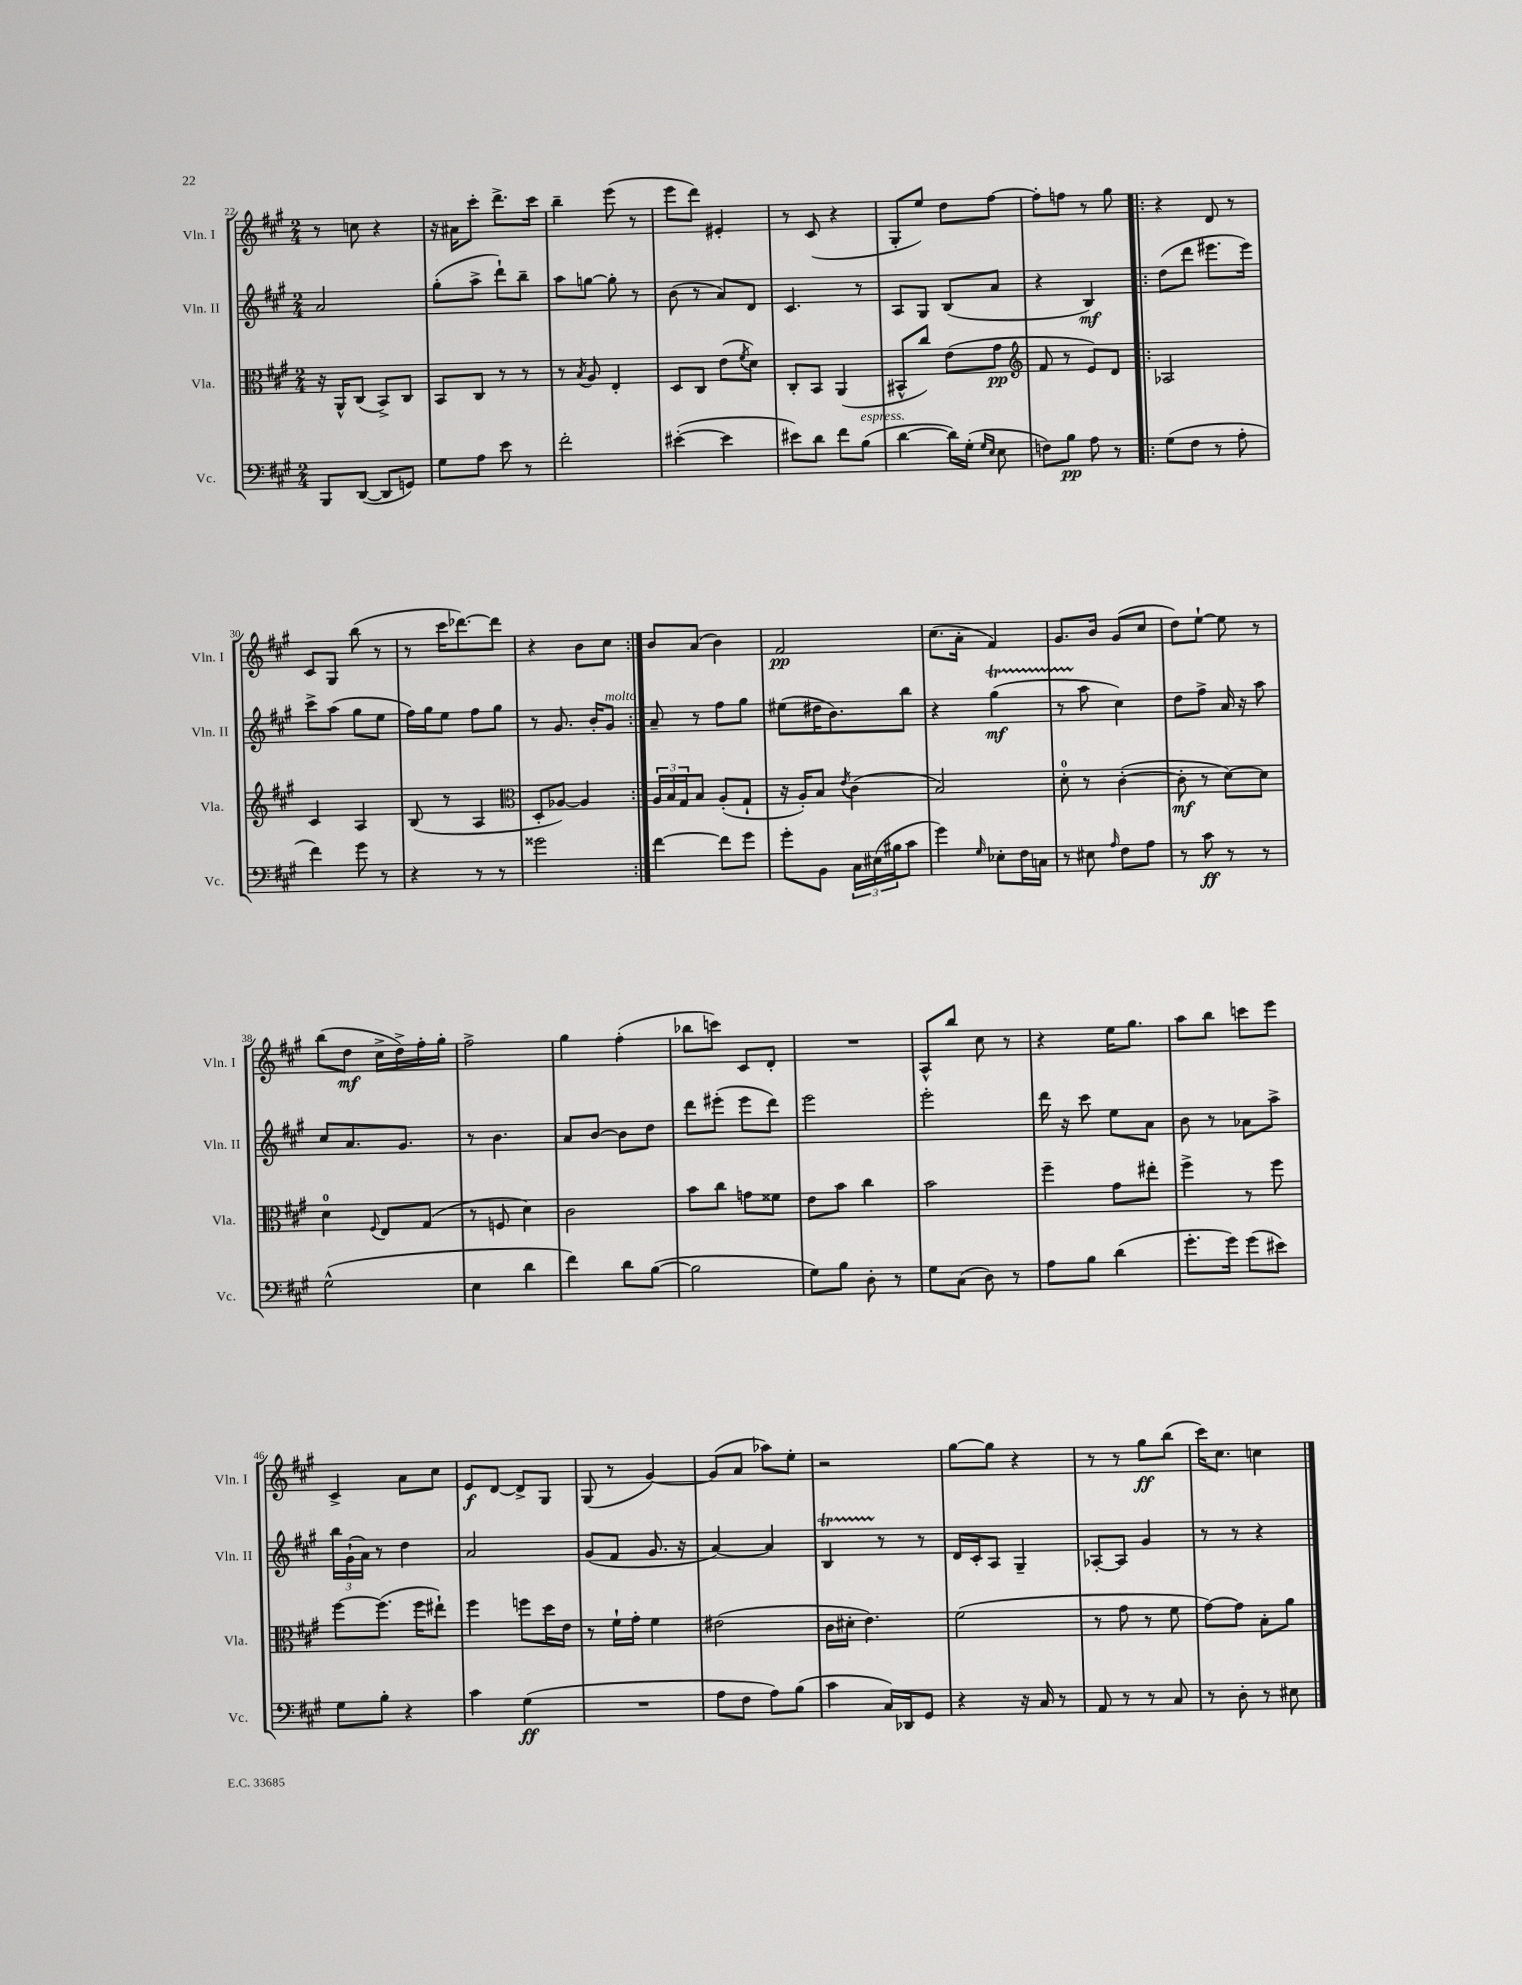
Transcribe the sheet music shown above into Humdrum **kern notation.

**kern	**kern	**kern	**kern
*staff4	*staff3	*staff2	*staff1
*clefF4	*clefC3	*clefG2	*clefG2
*k[f#c#g#]	*k[f#c#g#]	*k[f#c#g#]	*k[f#c#g#]
*M2/4	*M2/4	*M2/4	*M2/4
8BBB	16r	2a	8r
.	16AA^^	.	.
([8DD	(8C#	.	8cc
8DD]	8BB^)	.	4r
8GG)	8C#	.	.
=	=	=	=
8G#	8BB	(8gg#'	16r
.	.	.	16a#
8A	8C#	8aa^	8ccc#'
8e	8r	8ddd`)	8.ddd^
8r	8r	8bb~	.
.	.	.	16ccc#
=	=	=	=
2f#'	8r	8aa	4bb~
.	8qB	.	.
.	8A	[8gg	.
.	4E'	8gg']	(8eee
.	.	8r	8r
=	=	=	=
([4e#'	8D	(8b	8eee
.	8C#	8r	8ddd)
4e#]	(8e	8a)	4e#'
.	8qf#	.	.
.	8d)	8d	.
=	=	=	=
8e#)	8C#'	4.c#	8r
8d	8BB	.	(8c#
8f#	(4AA	.	4r
(8B	.	8r	.
=	=	=	=
[4d	8BB#^^	8A	8G#'
.	8cc#)	8G#	8ee)
16d])	(8e	(8B	8dd
(16G#'	.	.	.
16qqG#	.	.	.
16qqE	.	.	.
8E	8g#	8a	[8ff#
=	=	=	=
*	*clefG2	*	*
8F)	8f#	4r	8ff#']
8B	8r	.	8ff
8A	8e)	4B)	8r
8r	8d	.	8gg#
=!|:	=!|:	=!|:	=!|:
(8G#	2A-	(8dd	4r
8F#	.	8ddd	.
8r	.	8.eee#	8d
8A'	.	.	8r
.	.	16eee#)	.
=	=	=	=
4f#)	4c#	8ccc#^	8c#
.	.	(8aa	8G#
8g#	4A	8gg#	(8bb
8r	.	8ee	8r
=	=	=	=
4r	(8B	16ff#)	8r
.	.	16gg#	.
.	8r	8ee	16ccc#
.	.	.	[8.ddd-)
8r	4A	8ff#	.
8r	.	8gg#	8ddd-]
=	=	=	=
*	*clefC3	*	*
2g##	8D'	8r	4r
.	[8A-)	8.g#	.
.	4A-]	.	8b
.	.	16b'	.
.	.	8g#	8cc#
=:|!	=:|!	=:|!	=:|!
[4f#	24A	8a~	8b
.	24B	.	.
.	24G#	.	.
.	8B	8r	(8a
8f#]	(8A'	8ff#	4b)
8g#	8G#`	8gg#	.
=	=	=	=
8g#'	16r	(8ee#	2f#
.	16A')	.	.
8BB	8B	16dd#	.
.	.	8.b)	.
.	8qe	.	.
24C#	(4c#	.	.
(24E#	.	.	.
24B#	.	.	.
8c#	.	8bb	.
=	=	=	=
4g#)	2B)	4r	(8.cc#
.	.	.	16a'
16qqG#	.	.	.
8E-'	.	(4gg#	4f#)
16F#	.	.	.
16C	.	.	.
=	=	=	=
8r	8d'	8r	8.g#
8E#	8r	8aa	.
.	.	.	16b
16qqA	.	.	.
8F#	([4c#'	4cc#)	(8g#
8A	.	.	8cc#
=	=	=	=
8r	8c#']	8dd	8dd)
8c#	8r	8ff#^	[8ee`
8r	[8d)	16a	8ee]
.	.	16r	.
8r	8d]	8aa	8r
=	=	=	=
(2G#^^	4d	8cc#	(8bb
.	.	8.a	8dd
.	8qqF#	.	.
.	8E	.	16cc#^
.	.	8.g#	16dd^)
.	(8G#	.	16ff#'
.	.	.	16gg#'
=	=	=	=
4E	8r	8r	2ff#^
.	8F	4.b	.
4d	4d)	.	.
=	=	=	=
4f#)	2c#	8a	4gg#
.	.	[8b	.
8d	.	8b]	(4ff#'
([8B	.	8dd	.
=	=	=	=
2B]	8b	8ddd	8bb-
.	8cc#	(8eee#'	8ccc)
.	8g	8eee#	8c#
.	8f##	8ddd)	8d'
=	=	=	=
8G#)	8e	2eee	2r
8B	8b	.	.
8D'	4cc#	.	.
8r	.	.	.
=	=	=	=
8G#	2b	2eee'	8A^^
(8C#	.	.	8bb
8D)	.	.	8cc#
8r	.	.	8r
=	=	=	=
8A	4ff#~	16ddd	4r
.	.	16r	.
8B	.	8ccc#	.
(4d	8g#	8ee	16ee
.	.	.	8.gg#
.	8ee#'	8a	.
=	=	=	=
8.g#'	4ff#^	8b	8aa
.	.	8r	8bb
16g#)	.	.	.
(8g#	8r	8a-	8ccc
8e#)	8ff#	8aa^	8eee
=	=	=	=
8G#	[8ff#	24bb	4c#^
.	.	(24g#`	.
.	.	24a)	.
8B'	(8.ff#]	8r	.
4r	.	4dd	8a
.	16ff#	.	.
.	8ee#`)	.	8cc#
=	=	=	=
4c#	4ff#	2a	8e
.	.	.	[8d
(4G#	8ff	.	8d^]
.	16dd	.	8G#
.	16e	.	.
=	=	=	=
2r	8r	(8g#	(8G#
.	16f#`	8f#	8r
.	16g#'	.	.
.	4f#	8.g#	[4g#)
.	.	16r	.
=	=	=	=
8A	(2e#	[4a)	(8g#]
8F#	.	.	8a
8A)	.	4a]	8aa-)
(8B	.	.	8ee'
=	=	=	=
4c#	16c#	4B	2r
.	16d#'	.	.
.	4.e)	.	.
16C#)	.	8r	.
16DD-	.	.	.
8GG#	.	8r	.
=	=	=	=
4r	(2f#	16d	[8gg#
.	.	16c#'	.
.	.	8A	8gg#]
16r	.	4G#~	4r
16C#	.	.	.
8r	.	.	.
=	=	=	=
8AA	8r	[8A-'	8r
8r	8g#	8A-]	8r
8r	8r	4g#	8gg#
8C#	8f#	.	(8bb
=	=	=	=
8r	[8g#)	8r	16ccc#)
.	.	.	8.cc#
8D'	8g#]	8r	.
8r	8B'	4r	4cc
8E#	8a	.	.
==	==	==	==
*-	*-	*-	*-
